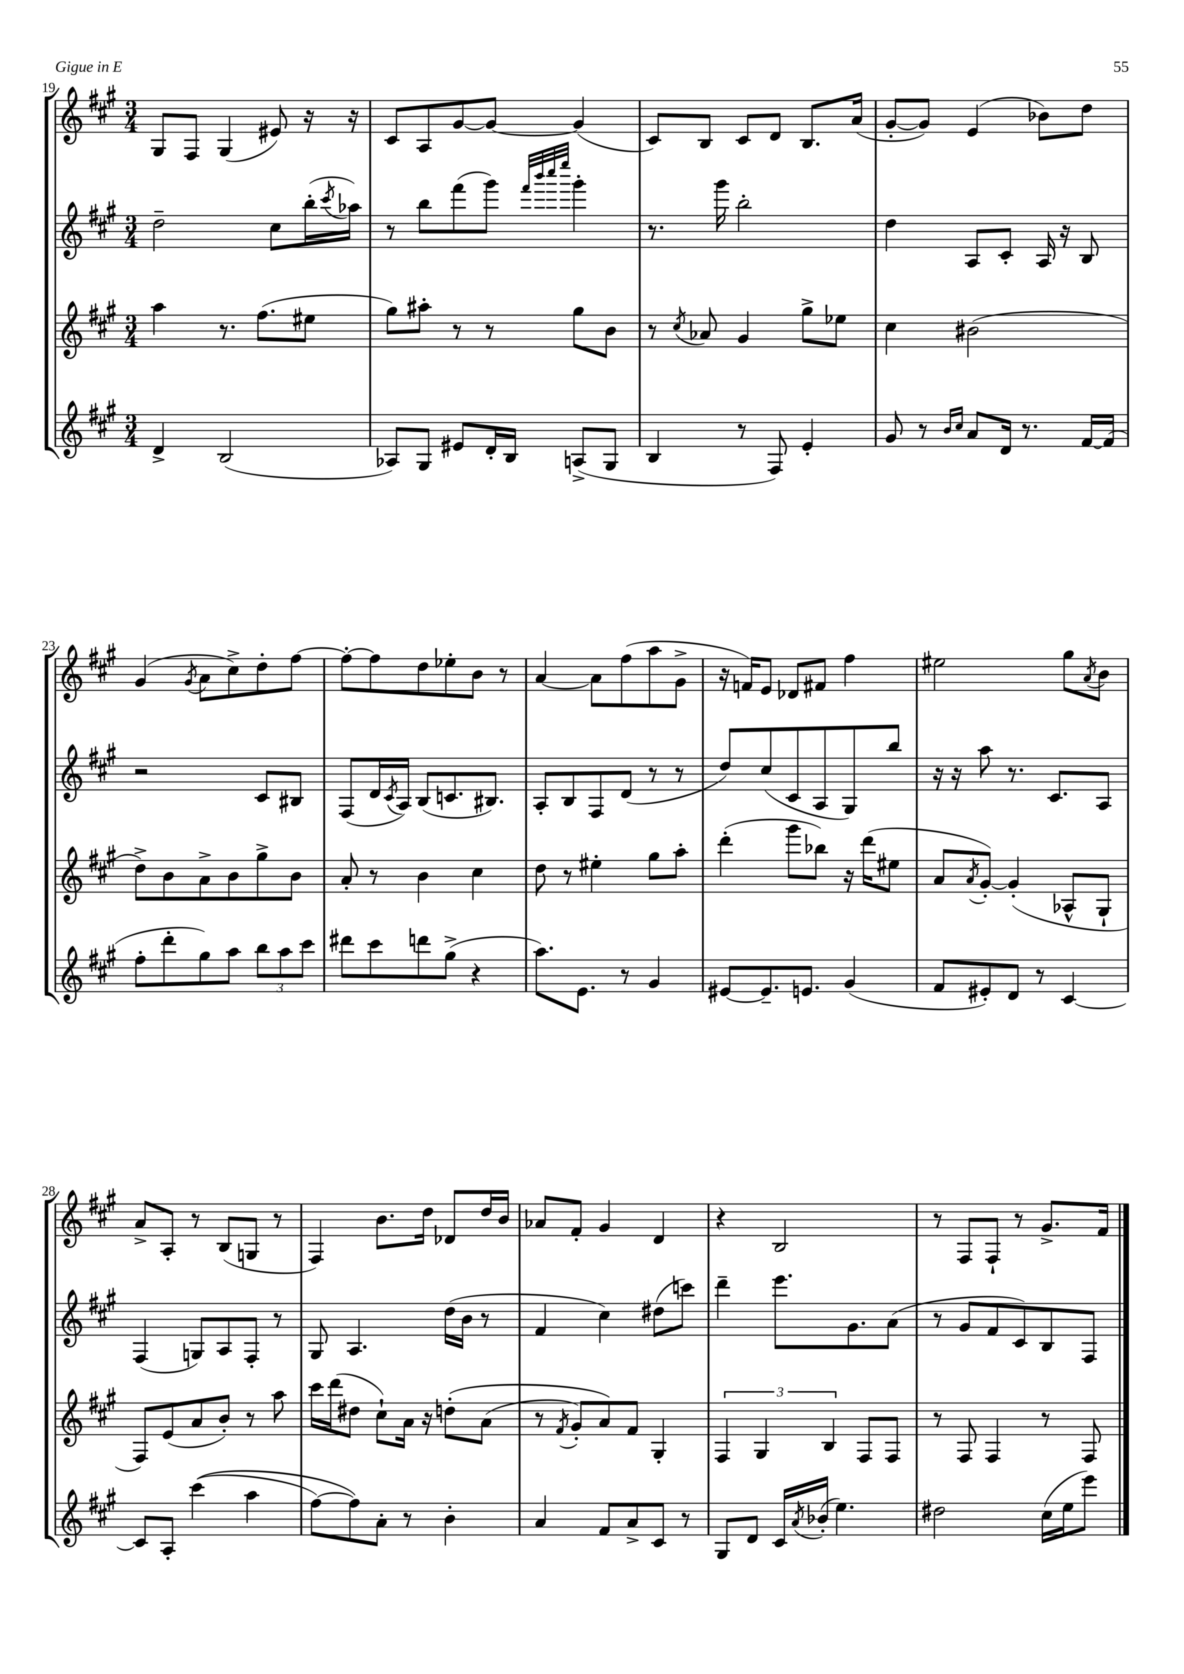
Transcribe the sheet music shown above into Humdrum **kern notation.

**kern	**kern	**kern	**kern
*part4	*part3	*part2	*part1
*staff4	*staff3	*staff2	*staff1
*clefG2	*clefG2	*clefG2	*clefG2
*k[f#c#g#]	*k[f#c#g#]	*k[f#c#g#]	*k[f#c#g#]
*M3/4	*M3/4	*M3/4	*M3/4
=19	=19	=19	=19
4d^/	4aa\	2dd~\	8G#/L
.	.	.	8F#/J
(2B/	8.r	.	(4G#/
.	(8.ff#\L	.	.
.	.	8cc#\L	8e#X/)
.	8ee#X\J	(16bb'\L	16r
.	.	8qccc#/	.
.	.	16aa-X\JJ)	16r
=20	=20	=20	=20
8A-X/L)	8gg#\L)	8r	8c#/L
8G#/J	8aa#X'\J	8bb\L	8A/
8e#X/L	8r	(8fff#\	[8g#/
16d'/L	8r	8ggg#\J)	8g#/J_
16B/JJ	.	.	.
.	.	32qqfff#/LLL	.
.	.	32qqbbb/	.
.	.	32qqcccc#/	.
.	.	32qqeeee/JJJ	.
(8An^/L	8gg#\L	4ggg#'\	(4g#/]
8G#/J	8b\J	.	.
=21	=21	=21	=21
4B/	8r	8.r	8c#/L)
.	8qcc#/	.	.
.	8a-X/	.	8B/J
.	.	16ggg#\	.
8r	4g#/	2bb'\	8c#/L
8F#/)	.	.	8d/J
4e'/	8gg#^\L	.	8.B/L
.	8ee-X\J	.	.
.	.	.	(16a/Jk
=22	=22	=22	=22
8g#/	4cc#\	4dd\	[8g#'/L
8r	.	.	8g#/J])
16qqb/LL	.	.	.
16qqcc#/JJ	.	.	.
8a/L	(2b#X\	8A/L	(4e/
16d/Jk	.	8c#'/J	.
8.r	.	.	.
.	.	16A/	8b-X\L)
.	.	16r	.
[16f#/LL	.	8B/	8dd\J
(16f#/JJ]	.	.	.
!!LO:LB:g=z
=23	=23	=23	=23
8ff#'\L	8dd^\L)	2r	(4g#/
8ddd'\	8b\	.	.
.	.	.	8qg#/
8gg#\)	8a^\	.	8a\L
8aa\J	8b\	.	8cc#^\)
12bb\L	8gg#^\	8c#/L	8dd'\
12aa\	.	.	.
.	8b\J	8B#X/J	[8ff#\J
12ccc#\J	.	.	.
=24	=24	=24	=24
8ddd#X\L	8a'/	(8F#/L	8ff#'\L_
8ccc#\	8r	16d/L	8ff#\]
.	.	8qc#/	.
.	.	16A/JJ)	.
8dddn\	4b\	(8B/L	8dd\
(8gg#^\J	.	8.cn/	8ee-X'\
4r	4cc#\	.	8b\J
.	.	8.B#X/J)	.
.	.	.	8r
=25	=25	=25	=25
8.aa\L)	8dd\	8A'/L	[4a/
.	8r	8B/	.
8.e\J	.	.	.
.	4ee#X'\	8F#/	8a\L]
8r	.	(8d/J	(8ff#\
4g#/	8gg#\L	8r	8aa\
.	8aa'\J	8r	8g#^\J
=26	=26	=26	=26
[8e#X/L	(4ddd'\	8dd/L)	16r
.	.	.	16fn/KL)
8.e#~/]	.	(8cc#/	8e/J
.	8ggg#\L	8c#/	8d-X/L
8.en/J	.	.	.
.	8bb-X\J)	8A/	8f#X/J
(4g#/	16r	8G#/)	4ff#\
.	(16ddd\KL	.	.
.	8ee#X\J	8bb/J	.
=27	=27	=27	=27
8f#/L	8a/L	16r	2ee#X\
.	.	16r	.
.	8qa/	.	.
8e#X'/)	[8g#'/J)	8aa\	.
8d/J	(4g#'/]	8.r	.
8r	.	.	.
.	.	8.c#/L	.
[4c#/	8A-X^^/L	.	8gg#\L
.	.	.	8qa/
.	8G#`/J	8A/J	8b\J
!!LO:LB:g=z
=28	=28	=28	=28
8c#/L]	8F#/L)	(4F#/	8a^/L
8A'/J	(8e/	.	8A'/J
((4ccc#\	8a/	8Gn/L)	8r
.	8b'/J)	8A/	(8B/L
4aa\	8r	8F#'/J	8Gn/J
.	8aa\	8r	8r
=29	=29	=29	=29
[8ff#\L)	16ccc#\LL	8G#/	4F#/)
.	(16ddd\J	.	.
8ff#\])	8dd#X\J	4.A/	.
8a'\J	8cc#`\L)	.	8.b\L
8r	16a\Jk	.	.
.	16r	.	16dd\Jk
4b'\	(8ddn'\L	(16dd\LL	8d-X/L
.	.	16b\JJ	.
.	(8a\J	8r	16dd/L
.	.	.	16b/JJ
=30	=30	=30	=30
4a/	8r	4f#/	8a-X/L
.	8qf#/	.	.
.	8g#'/L)	.	8f#'/J
8f#/L	8a/)	4cc#\)	4g#/
8a^/	8f#/J	.	.
8c#/J	4G#'/	(8dd#X\L	4d/
8r	.	8cccn\J)	.
=31	=31	=31	=31
8G#/L	6F#/	4ddd~\	4r
8d/J	.	.	.
.	6G#/	.	.
16c#/LL	.	8.eee\L	2B/
8qa/	.	.	.
(16b-X'/JJ	.	.	.
.	6B/	.	.
4.ee\)	.	.	.
.	.	8.g#\	.
.	8F#/L	.	.
.	8F#/J	(8a\J	.
=32	=32	=32	=32
2dd#X\	8r	8r	8r
.	8F#/	8g#/L	8F#/L
.	4F#/	8f#/	8F#`/J
.	.	8c#/)	8r
(16cc#\LL	8r	8B/	8.g#^/L
16ee\J	.	.	.
8eee\J)	8F#/	8F#/J	.
.	.	.	16f#/Jk
==	==	==	==
*-	*-	*-	*-
